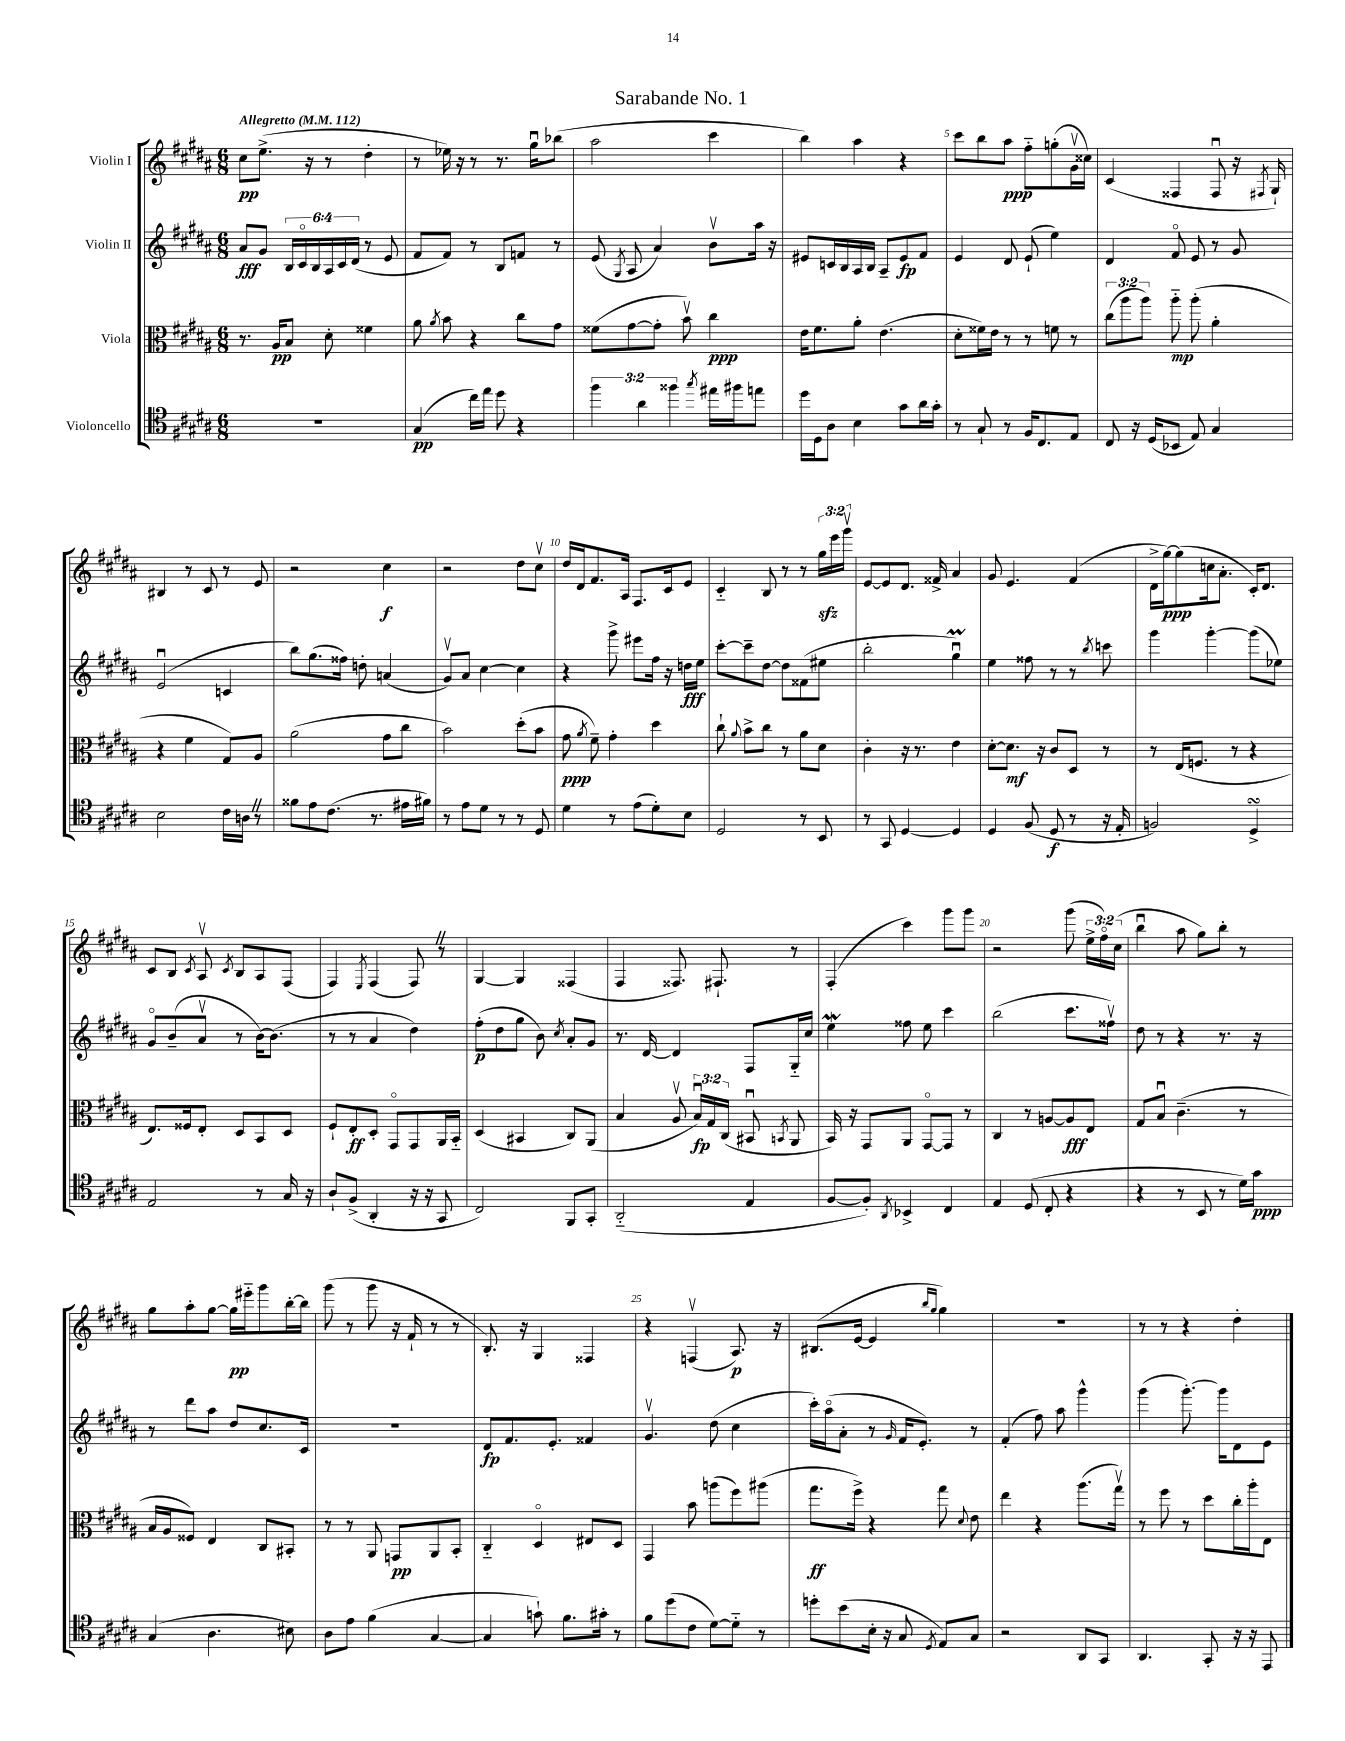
\header { title = "Sarabande No. 1" }
<<
\new StaffGroup <<
\new Staff = "s0" \with { instrumentName = "Violin I" } {
    \clef treble \key b \major \numericTimeSignature \time 6/8 \override Staff.TupletNumber.text = #tuplet-number::calc-fraction-text \tempo "Allegretto" 4 = 112
    \autoBeamOff cis''8[\pp e''8.]->( r16 r8 dis''4-. |
    r8 ees''16) r16 r8 r8. gis''16[\downbow bes''8]( |
    ais''2 cis'''4 |
    b''4) ais''4 r4 |
    cis'''8[ b''8 ais''8]\ppp fis''8[-_ g''8-.( gis'16\upbow cisis''16]) |
    cis'4( fisis4 fisis8\downbow r16 \acciaccatura { fis8 } gis16-!) |
    bis4 r8 cis'8 r8 e'8 |
    r2 cis''4\f |
    r2 dis''8[ cis''8]\upbow |
    dis''16[ dis'16 fis'8. ais16] fis8.[ cis'16 e'8] |
    cis'4-_ b8 r8 r8 \tuplet 3/2 { gis''16[\sfz e'''16 gis'''16]\upbow } |
    e'8[~ e'8 dis'8.] fisis'16-> ais'4 |
    gis'8 e'4. fis'4( |
    dis'16[-> gis''16~\ppp) gis''8( c''16 ais'8.]-. cis'16[-.) dis'8.] |
    cis'8[ b8] \acciaccatura { cis'8 } ais8\upbow \acciaccatura { cis'8 } b8[ ais8 fis8]( |
    fis4) \acciaccatura { e8 } fis4( fis8) \once \override BreathingSign.text = \markup { \musicglyph "scripts.caesura.straight" } \breathe r8 |
    gis4~ gis4 fisis4( |
    fis4 fisis8.) fis8.-! r8 |
    fis4-.( cis'''4) gis'''8[ gis'''8] |
    r2 gis'''8( \tuplet 3/2 { e''16[-> fis''16\flageolet) cis''16]( } |
    b''4\downbow ais''8 gis''8[) b''8]-. r8 |
    gis''8[ ais''8-. gis''8]~ gis''16[\pp eis'''16-_ gis'''8 b''16~-. b''16] |
    gis'''8( r8 gis'''8 r16 fis'16-! r8 r8 |
    b8.-.) r16 gis4 fisis4 |
    r4 f4\upbow( ais8.\p) r16 |
    bis8.[( e'16]~ e'4 \grace { b''16[ gis''16] } gis''4) |
    R2. |
    r8 r8 r4 dis''4-. \bar "|." |
}
\new Staff = "s1" \with { instrumentName = "Violin II" } {
    \clef treble \key b \major \numericTimeSignature \time 6/8 \override Staff.TupletNumber.text = #tuplet-number::calc-fraction-text
    \autoBeamOff ais'8[\fff gis'8] \tuplet 6/4 { b16[ cis'16\flageolet b16 ais16 cis'16 dis'16]( } r8 e'8 |
    fis'8[ fis'8]) r8 b8[ f'8] r8 |
    e'8( \acciaccatura { gis8 } ais8 ais'4) b'8[\upbow ais''16] r16 |
    eis'8[ c'16 b16 ais16 b16] ais8[-- eis'8\fp fis'8] |
    e'4 dis'8 e'8-!( e''4) |
    dis'4 fis'8\flageolet e'8 r8 gis'8 |
    e'2\downbow( c'4 |
    b''8[) gis''8.( fisis''16]) d''8-. a'4( |
    gis'8[\upbow) ais'8] cis''4~ cis''4 |
    r4 gis'''8-> eis'''8[ fis''16] r16 d''16[\fff e''16] |
    cis'''8[~-. cis'''8-- dis''8]~ dis''8[ fisis'8( eis''8] |
    b''2-. gis''4\downbow\prall) |
    e''4 fisis''8 r8 r8 \acciaccatura { b''8 } c'''8 |
    gis'''4 gis'''4~-. gis'''8[( ees''8]) |
    gis'8[\flageolet b'8--( ais'8]\upbow r8 b'16[~) b'8.]( |
    r8 r8 ais'4 dis''4) |
    fis''8[-.\p( dis''8 gis''8] b'8) \acciaccatura { cis''8 } ais'8[-. gis'8] |
    r8. dis'16~ dis'4 fis8[ gis16-_ cis''16] |
    e''4\mordent fisis''8 e''8 cis'''4 |
    b''2( cis'''8.[ fisis''16]\upbow) |
    dis''8 r8 r4 r8. r16 |
    r8 dis'''8[ ais''8] dis''8[ cis''8. cis'16] |
    R2. |
    dis'8[\fp fis'8. e'8.]-. fisis'4 |
    gis'4.\upbow dis''8( cis''4 |
    cis'''16[-.) ais''16\flageolet( ais'8]-. r8 \grace { gis'16 } fis'16[ e'8.]-.) r8 |
    fis'4-.( fis''8) ais''8 gis'''4-^ |
    gis'''4( gis'''8.~-.) gis'''16[ dis'8 e'8] \bar "|." |
}
\new Staff = "s2" \with { instrumentName = "Viola" } {
    \clef alto \key b \major \numericTimeSignature \time 6/8 \override Staff.TupletNumber.text = #tuplet-number::calc-fraction-text
    \autoBeamOff r8. ais16[\pp b8] dis'8-. fisis'4 |
    ais'8 \acciaccatura { ais'8 } b'8 r4 cis''8[ gis'8] |
    fisis'8[( gis'8~ gis'8]-. b'8\upbow) cis''4\ppp |
    e'16[ fis'8. ais'8]-. e'4.( |
    dis'8[-. fisis'16) e'16] r8 r8 f'8 r8 |
    \tuplet 3/2 { cis''8[( ais''8 ais''8]) } ais''8-_\mp ais''8-.( ais'4-. |
    r4 fis'4 gis8[) ais8] |
    ais'2( gis'8[ cis''8] |
    b'2) dis''8[-.( b'8] |
    gis'8\ppp \acciaccatura { ais'8 } fis'8--) gis'4-. dis''4 |
    cis''8-! \appoggiatura { ais'8 } b'8[-> cis''8] r8 ais'8[ dis'8] |
    cis'4-. r16 r8. e'4 |
    dis'8[~-. dis'8.]\mf r16 cis'8[ dis8] r8 |
    r8 e16[( f8.] r8 r4 |
    e8.[) fisis16 e8]-. dis8[ b,8 dis8] |
    fis8[-! e8-.\ff dis8]-. gis,8[\flageolet gis,8 ais,16 b,16]-_ |
    dis4( bis,4 cis8[) ais,8]( |
    b4 ais8\upbow \tuplet 3/2 { b16[\downbow\fp) gis16 cis16]( } bis,8\downbow \acciaccatura { b,8 } ais,8 |
    b,16) r16 gis,8[ ais,8] gis,8[~\flageolet gis,8] r8 |
    cis4 r8 a8[~ a8\fff e8] |
    gis8[ b8]\downbow cis'4.--( r8 |
    b16[ ais16 fisis8]) e4 cis8[ bis,8]-. |
    r8 r8 ais,8 g,8[\pp ais,8 b,8]-. |
    cis4-_ dis4\flageolet eis8[ dis8] |
    gis,4 b'8 a''8[( fis''8) ais''8]( |
    gis''8.[\ff fis''16]->) r4 gis''8 \appoggiatura { dis'8 } e'8 |
    e''4 r4 ais''8.[( gis''16]\upbow) |
    r8 fis''8 r8 dis''8[ cis''16-. ais''16-. e8] \bar "|." |
}
\new Staff = "s3" \with { instrumentName = "Violoncello" } {
    \clef tenor \key b \major \numericTimeSignature \time 6/8 \override Staff.TupletNumber.text = #tuplet-number::calc-fraction-text
    \autoBeamOff R2. |
    gis4\pp( cis''16[) e''16] dis''8 r4 |
    \tuplet 3/2 { fis''4 ais'4 fisis''4 } \acciaccatura { gis''8 } eis''16[ fis''16 e''8] |
    dis''16[ dis16 ais8] b4 gis'8[ ais'16 gis'16]-. |
    r8 gis8-! r8 fis16[ cis8. e8] |
    cis8 r16 dis16[( bes,8] e8) gis4 |
    b2 cis'16[ a16] \once \override BreathingSign.text = \markup { \musicglyph "scripts.caesura.straight" } \breathe r8 |
    fisis'8[ e'8 cis'8.]( r8. eis'16[ fis'16]) |
    r8 e'8[ dis'8] r8 r8 dis8 |
    dis'4 r8 e'8[( dis'8-.) b8] |
    dis2 r8 b,8 |
    r8 gis,8 dis4~ dis4 |
    dis4 fis8( dis8\f r8 r16 e16-. |
    f2) dis4->\turn |
    e2 r8 gis16 r16 |
    ais8[-! fis8]->( ais,4-. r16 r16 gis,8 |
    cis2) fis,8[ gis,8]-. |
    ais,2-_( e4 |
    fis8[~ fis8]-.) \acciaccatura { ais,8 } bes,4-> cis4 |
    e4 dis8( cis8-. r4 |
    r4 r8 b,8 r8 dis'16[) gis'16]\ppp |
    gis4( ais4. bis8) |
    ais8[ e'8] fis'4( gis4~ |
    gis4 g'8-!) fis'8.[ gis'16]-. r8 |
    fis'8[ dis''8( cis'8] dis'8[~) dis'8]-_ r8 |
    d''8[-. b'8( b16]-. r16 gis8 \acciaccatura { dis8 } e8[) gis8] |
    r2 ais,8[ gis,8] |
    ais,4. gis,8-. r16 r16 e,8 \bar "|." |
}
>>
>>
\layout { \context { \Score \override BarNumber.break-visibility = ##(#f #t #t) barNumberVisibility = #(every-nth-bar-number-visible 5) } }
